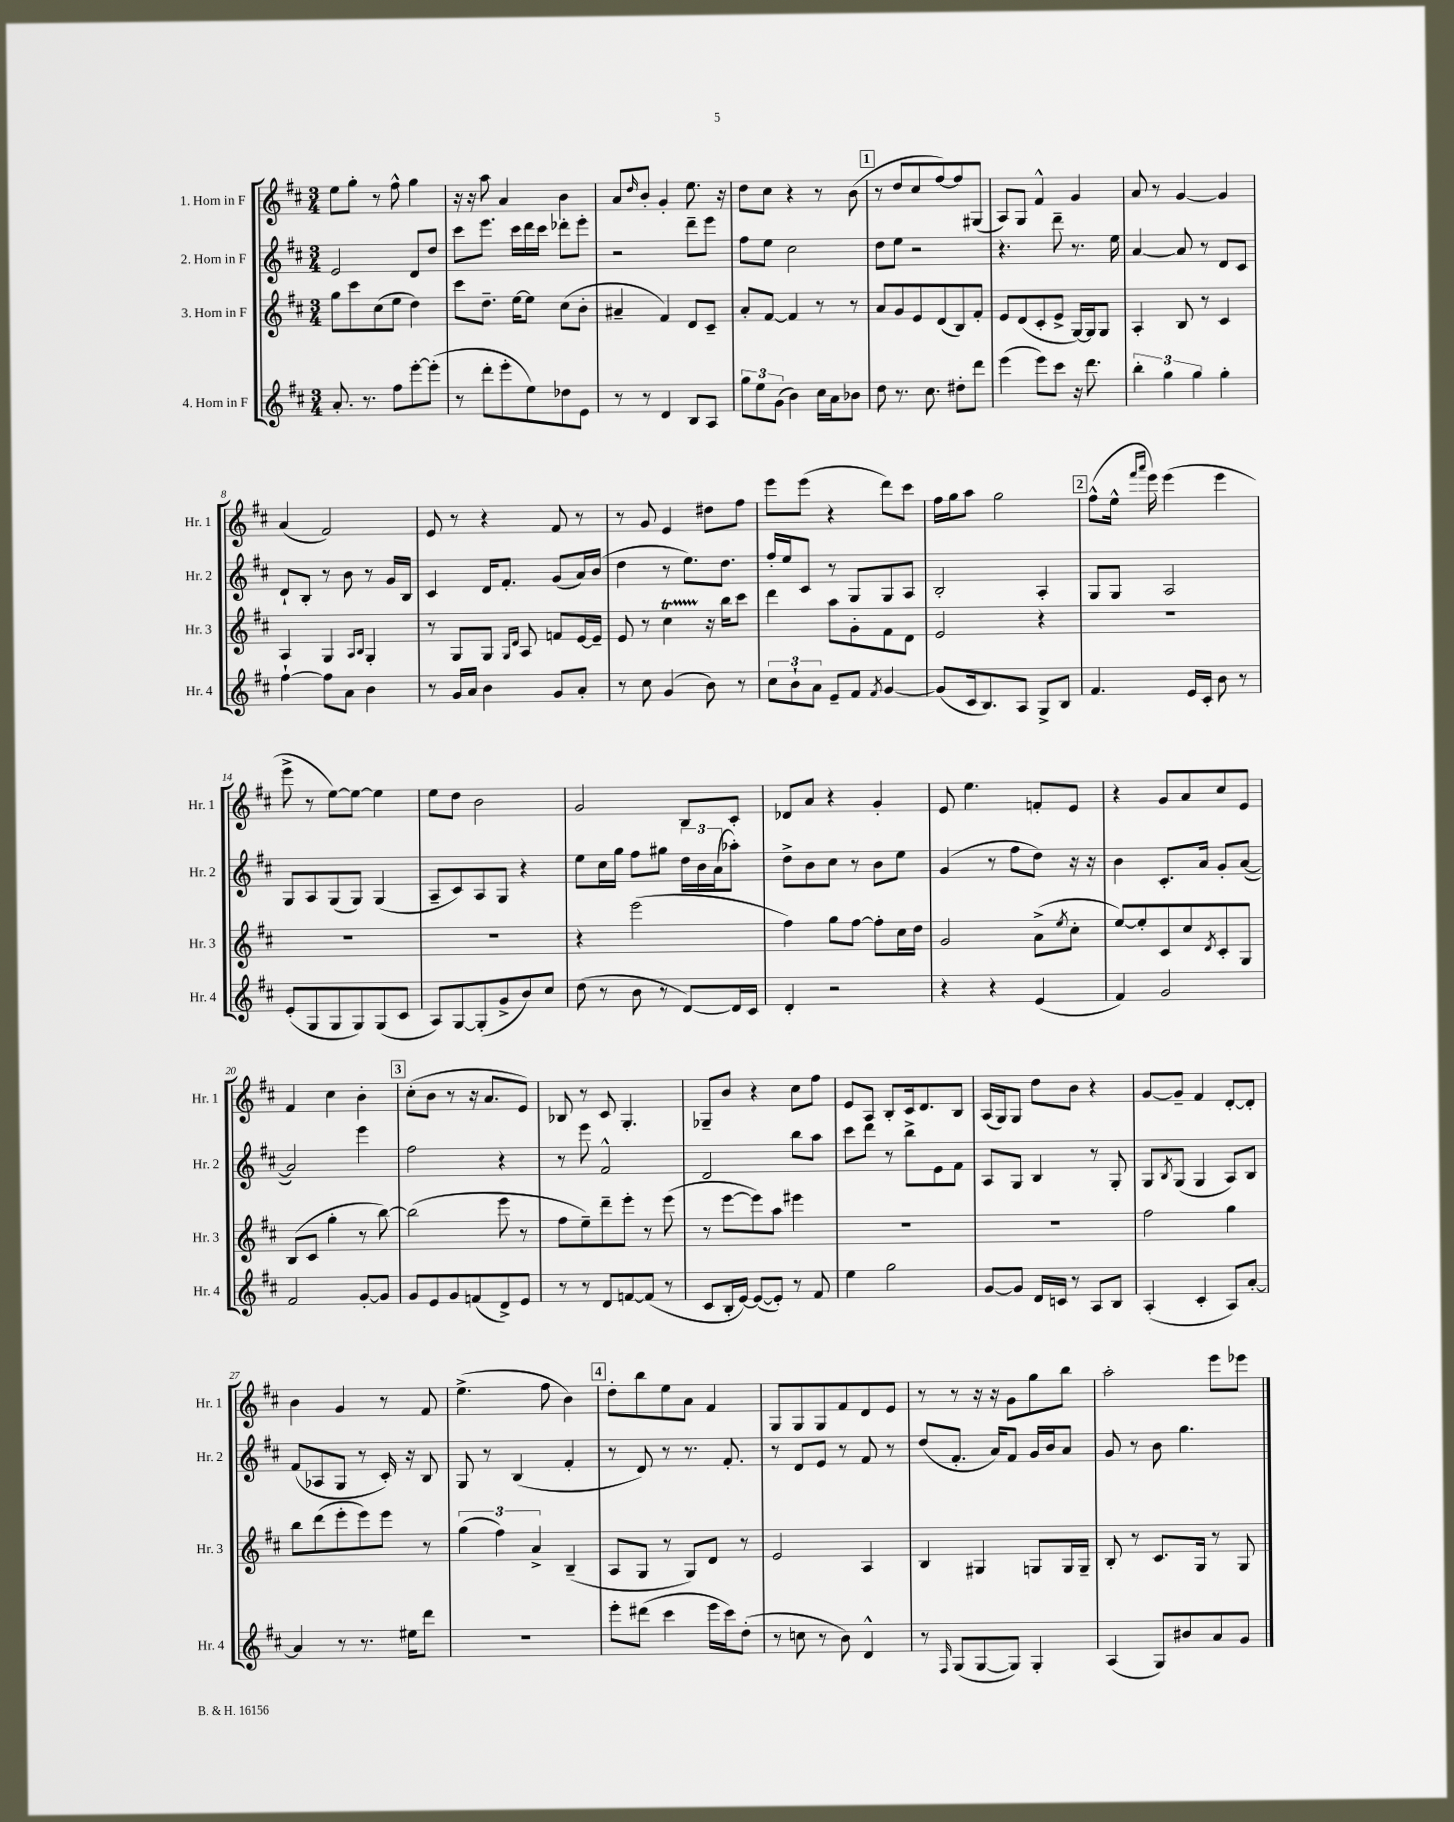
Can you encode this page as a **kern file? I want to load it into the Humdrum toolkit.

**kern	**kern	**kern	**kern
*staff4	*staff3	*staff2	*staff1
*clefG2	*clefG2	*clefG2	*clefG2
*k[f#c#]	*k[f#c#]	*k[f#c#]	*k[f#c#]
*M3/4	*M3/4	*M3/4	*M3/4
8.a'	8gg	2e	8ee
.	8ccc#	.	8gg'
8.r	.	.	.
.	(8cc#	.	8r
8ff#	8ee	.	8ff#^^
[8eee'	4dd)	8d	4gg
(8eee']	.	8dd	.
=	=	=	=
8r	8ccc#	8ccc#	16r
.	.	.	16r
8ddd'	8.dd~	8.eee	8aa
8eee'	.	.	4a
.	[16ee	16ccc#	.
8ee)	8ee]	16ddd	.
.	.	16ccc#	.
8dd-	(8cc#	8ddd-'	4b
8e	8b'	8eee'	.
=	=	=	=
8r	4a#~	2r	8a
.	.	.	16qqdd
8r	.	.	8b'
4d	4f#)	.	4g'
8B	8d	8ddd~	8.ee
8A	8c#~	8eee	.
.	.	.	16r
=	=	=	=
12gg	8a'	8ff#	8dd
12ee	.	.	.
.	[8f#	8ee	8cc#
(12g	.	.	.
4b)	4f#]	2cc#	4r
16cc#	8r	.	8r
16a	.	.	.
8b-	8r	.	(8b
=	=	=	=
8dd	8a	8dd	8r
8.r	8g	8ee	8dd
.	8e	2r	8cc#
8.cc#	.	.	.
.	(8d	.	[8ff#)
8dd#'	8B)	.	8ff#]
8ddd	8f#'	.	(8G#
=	=	=	=
(4eee	8e	4.r	8A)
.	(8d	.	8G
8eee)	8c#'	.	4f#^^
8ccc#	8e^	8ddd~	.
16r	[16G)	8.r	4g
8.ddd	16G]	.	.
.	8G	.	.
.	.	16ee	.
=	=	=	=
6bb'	4A'	[4a	8a
.	.	.	8r
6gg	.	.	.
.	8B	8a]	[4g
6gg	.	.	.
.	8r	8r	.
4gg'	4c#	8d	4g]
.	.	8c#	.
=	=	=	=
[4ff#`	4A	8d`	(4a
.	.	8B'	.
8ff#]	4G	8r	2f#)
8a	.	8b	.
.	16qqA	.	.
.	16qqB	.	.
4b	4G'	8r	.
.	.	16g	.
.	.	16B	.
=	=	=	=
8r	8r	4c#	8e
16g	8G	.	8r
16a	.	.	.
4b	8G	16d	4r
.	.	8.f#'	.
.	16qqG	.	.
.	16qqd	.	.
.	8A	.	.
8g	8f	(8g	8f#
8a'	[16e	16a)	8r
.	16e~]	(16b	.
=	=	=	=
8r	8e	4dd	8r
8cc#	8r	.	8g
(4g	4cc#	8r	4e
.	.	8.ee)	.
8b)	16r	.	8dd#
.	16bb	8.dd	.
8r	8ccc#	.	8ff#
=	=	=	=
12cc#	4ddd	16ff#'	8eee
.	.	16ee	.
12b`	.	.	.
.	.	8c#	(8eee
12a	.	.	.
8e~	8aa	8r	4r
8f#	8g'	8G	.
8qf#	.	.	.
[4g	8f#	8G	8ddd)
.	8d	8A	8ccc#
=	=	=	=
(8g]	2e	2B'	16ff#
.	.	.	16gg
16c#	.	.	8aa
8.B)	.	.	.
.	.	.	2gg
8A	.	.	.
8G^	4r	4A'	.
8B	.	.	.
=	=	=	=
4.f#	2.r	8G	(8ff#^^
.	.	8G	16ee^^
.	.	.	16qqfff#
.	.	.	16qqaaa
.	.	.	16eee)
.	.	2A	(4eee
16e	.	.	.
16c#'	.	.	.
8b	.	.	4eee
8r	.	.	.
=	=	=	=
(8e'	2.r	8G	8eee^
8G	.	8A	8r
8G	.	(8G	[8ee)
8G)	.	8G)	8ee_
(8G	.	(4G	4ee]
8c#	.	.	.
=	=	=	=
8A)	2.r	8A~	8ee
[8G	.	8c#)	8dd
(8G']	.	8A	2b
8g^	.	8G	.
8b)	.	4r	.
8cc#	.	.	.
=	=	=	=
(8dd	4r	8ee	2g
8r	.	16cc#	.
.	.	16gg	.
8b	(2eee	8ff#	.
8r	.	8gg#	.
[8d)	.	24dd	8B
.	.	24b	.
.	.	(24a	.
16d]	.	8aa-')	8c#'
16c#	.	.	.
=	=	=	=
4d'	4ff#)	8dd^	8d-
.	.	8b	8a
2r	8gg	8cc#	4r
.	[8ff#	8r	.
.	8ff#']	8b	4g'
.	16cc#	8ee	.
.	16dd	.	.
=	=	=	=
4r	2g	(4g	8e
.	.	.	4.ee
4r	.	8r	.
.	.	8ff#	.
(4e	(8a^	8dd)	8f'
.	8qee	.	.
.	8cc#'	16r	8e
.	.	16r	.
=	=	=	=
4f#)	[8ee)	4b	4r
.	8ee']	.	.
2g	8c#	8.c#'	8g
.	8cc#	.	8a
.	.	16a	.
.	8qd	.	.
.	8c#'	8g'	8cc#
.	8G	([8a	8e
=	=	=	=
2f#	(8B	2a])	4f#
.	8c#	.	.
.	4gg'	.	4cc#
[8g'	8r	4eee	4b'
8g]	[8bb)	.	.
=	=	=	=
8g	(2bb]	2ff#	(8cc#'
8e	.	.	8b
8g	.	.	8r
(8f	.	.	16r
.	.	.	8.a
8d^)	8eee	4r	.
8e	8r	.	8e)
=	=	=	=
8r	8ff#	8r	8B-
8r	8ee~)	8eee	8r
8d	8ddd~	2f#^^	8c#
[8f	8eee'	.	4.G'
(8f]	8r	.	.
8r	(8eee	.	.
=	=	=	=
8c#	8r	2d	8G-~
16B'	[8eee	.	8b
[16e)	.	.	.
(8e_	8eee])	.	4r
8e'])	8aa	.	.
8r	4eee#	8bb	8cc#
8f#	.	8aa	8ff#
=	=	=	=
4ee	2.r	8ccc#	8e
.	.	8ddd	8A
2gg	.	8r	8B'
.	.	8bb^	16c#
.	.	.	8.d
.	.	8e	.
.	.	8f#	8B
=	=	=	=
[8g	2.r	8A	(16A
.	.	.	16G)
8g]	.	8G	8G
16d	.	4B	8dd
16c	.	.	.
8r	.	.	8b
8A	.	8r	4r
8B	.	8G'	.
=	=	=	=
(4A'	2ff#	8G	[8g
.	.	8qB	.
.	.	(8G	8g~]
4c#'	.	4G	4f#
8A)	4gg	8A)	[8d'
[8a'	.	8B	8d']
=	=	=	=
4a]	8bb	(8f#	4b
.	(8ddd	8A-	.
8r	8eee'	8G	4g
8.r	8eee)	8r	.
.	8eee	16c#')	8r
16ee#	.	16r	.
8ddd	8r	8B	8f#
=	=	=	=
2.r	(6gg	8G	(4.ee^
.	.	8r	.
.	6ff#)	.	.
.	.	(4B	.
.	6a^	.	.
.	.	.	8ff#
.	(4B~	4f#'	4b)
=	=	=	=
8eee'	8A	8r	8dd'
(8ddd#	8G	8d)	8bb
4ccc#	8r	8r	8ee
.	8G)	8.r	8a
16eee	8d	.	4f#
16ccc#)	.	8.f#'	.
(8dd'	8r	.	.
=	=	=	=
8r	2e	8r	8G
8cc	.	8d	8G
8r	.	8e	8G
8b)	.	8r	8f#
4d^^	4A	8f#	8d
.	.	8r	8e
=	=	=	=
8r	4B	(8dd	8r
16qqF#	.	.	.
(8G	.	8.f#'	8r
[8G	4G#	.	16r
.	.	16a)	16r
8G])	.	8f#	8g
4G'	8G	16g	8gg
.	.	16b	.
.	16G	8a	8bb
.	16G~	.	.
=	=	=	=
(4A	8B'	8g	2aa'
.	8r	8r	.
8G)	8.c#	8b	.
8b#	.	4.gg	.
.	16G	.	.
8a	8r	.	8eee
8g	8G	.	8eee-
==	==	==	==
*-	*-	*-	*-
